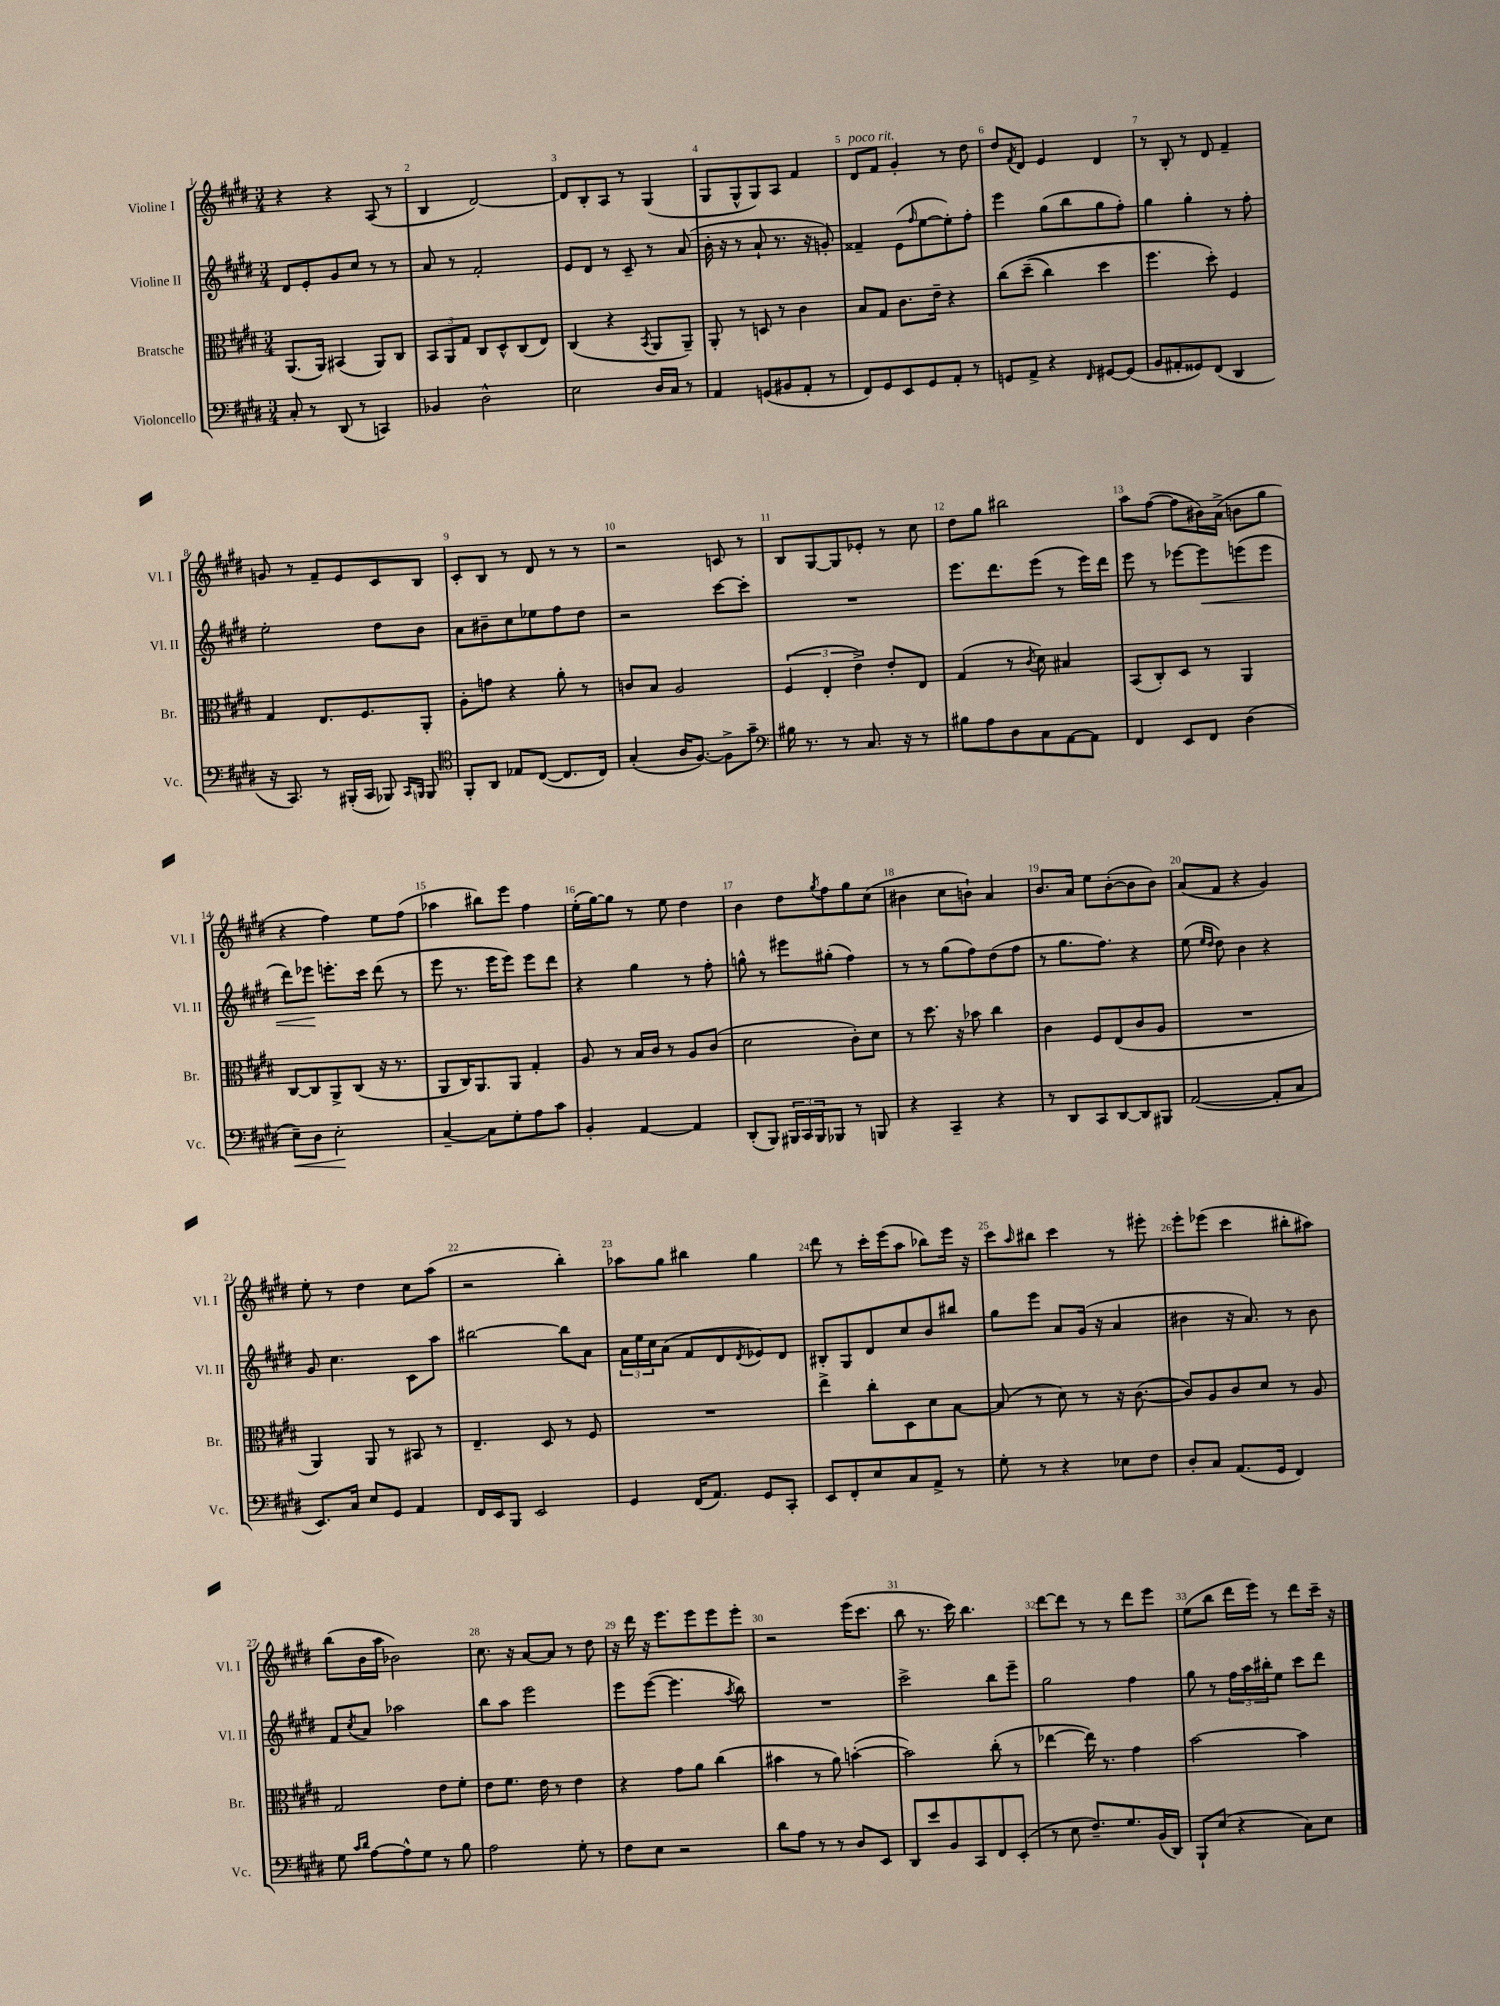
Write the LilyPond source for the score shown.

<<
\new StaffGroup <<
\new Staff = "s0" \with { instrumentName = "Violine I" shortInstrumentName = "Vl. I" } {
    \clef treble \key e \major \numericTimeSignature \time 3/4
    r4 r4 a8( r8 |
    b4 dis'2~) |
    dis'8 b8-. a8 r8 gis4( |
    gis8 gis8-^ gis8) a8 fis'4 |
    dis'8^\markup { \italic "poco rit." } fis'8 gis'4-. r8 dis''8 |
    dis''8 \acciaccatura { fis'8 } dis'8 e'4 dis'4 |
    r8 b8-. r8 dis'8 fis'4-- |
    g'8 r8 fis'8-- e'8 cis'8 b8 |
    cis'8-. b8 r8 dis'8 r8 r8 |
    r2 c'8 r8 |
    b8 gis8~ gis8 ees'8-. r8 cis''8 |
    dis''8 gis''8 bis''2 |
    a''8 fis''8~( fis''8 bis'16) a'16->( b'8 gis''8 |
    r4 fis''4) e''8 fis''8( |
    aes''4 bis''8) e'''8 fis''4 |
    e''16-.( gis''16~) gis''8 r8 e''8 dis''4 |
    b'4 dis''8 \acciaccatura { gis''8 } fis''8 gis''8 cis''8( |
    bis'4 cis''8 b'8-!) a'4 |
    b'8. a'16 e''8 b'8~-.( b'8 b'8) |
    a'8( fis'8 r4 gis'4) |
    e''8-. r8 dis''4 cis''8 a''8( |
    r2 b''4-.) |
    aes''8 gis''8 bis''4 gis''4 |
    dis'''8 r8 cis'''16-. e'''16( a''8 bes''8) e'''16 r16 |
    cis'''8 \grace { a''16 } bis''8 cis'''4 r8 eis'''8-. |
    e'''8-. ees'''8( cis'''4 bis''8-. ais''8) |
    b''8( b'16 a''16 bes'2) |
    cis''8. r16 a'8~ a'8 r8 dis''8 |
    r16 dis'''16 r16 e'''8. e'''8 e'''8 e'''8-. |
    r2 e'''16( cis'''8. |
    b''8 r8. cis'''16) b''4. |
    dis'''8~ dis'''8 r8 r8 dis'''8 e'''8 |
    e''8( b''8 dis'''16 e'''16) r8 dis'''8 cis'''16-- r16 \bar "|." |
}
\new Staff = "s1" \with { instrumentName = "Violine II" shortInstrumentName = "Vl. II" } {
    \clef treble \key e \major \numericTimeSignature \time 3/4
    dis'8 e'8-. gis'8 cis''8 r8 r8 |
    a'8 r8 fis'2-. |
    e'8 dis'8 r8 cis'8-- r8 a'8( |
    b'16-. r16 r8 a'8-! r8. r16 g'8-.) |
    fisis'4-- e'8( \grace { fis''16 } e''8~ e''8-.) fis''8-. |
    e'''4 gis''8( b''8 gis''8 fis''8-.) |
    gis''4 gis''4-. r8 fis''8-. |
    e''2-. dis''8 b'8 |
    a'8 bis'8-- cis''8 ees''8 fis''8 dis''8 |
    r2 cis'''8~ cis'''8-. |
    R2. |
    e'''8. dis'''8. e'''8( r8 e'''16) dis'''16 |
    e'''8 r8 ees'''8~ ees'''8\< e'''8( e'''8 |
    dis'''8) ees'''8\! e'''8.-. cis'''16 dis'''8( r8 |
    e'''8 r8. e'''16 e'''8) e'''8 dis'''8 |
    r4 gis''4 r8 fis''8-. |
    g''8-^ r8 eis'''8 gis''8-.( fis''4) |
    r8 r8 gis''8( fis''8) dis''8( fis''8 |
    r8 gis''8. fis''8.) r4 |
    e''8( \grace { e''16 dis''16 } dis''8) b'4 r4 |
    gis'8 cis''4. cis'8 a''8 |
    bis''2~ bis''8 a'8 |
    \tuplet 3/2 { a'16 e''16 cis''16 } a'8( fis'8 dis'8 \acciaccatura { dis'8 } ees'8) dis'8 |
    bis8-. gis8 dis'8 cis''8 b'8 bis''8 |
    gis''8 e'''8 a'8 gis'16( r16 a'4 |
    bis'4 r16 a'8.) r8 bis'8 |
    fis'8 \acciaccatura { cis''8 } a'8 aes''2 |
    b''8 a''8 e'''2 |
    e'''8 e'''8~( e'''4. \acciaccatura { a''8 } b''8) |
    R2. |
    cis'''2-> b''8 e'''8-- |
    gis''2 fis''4 |
    gis''8 r8 \tuplet 3/2 { fis''16 a''16 bis''16-. } e''8 cis'''8 dis'''8 \bar "|." |
}
\new Staff = "s2" \with { instrumentName = "Bratsche" shortInstrumentName = "Br." } {
    \clef alto \key e \major \numericTimeSignature \time 3/4
    a,8.( a,16) bis,4( a,8) cis8 |
    \tuplet 3/2 { b,8 a,8 gis8 } cis8 dis8-^ cis8( e8) |
    cis4( r4 \acciaccatura { b,8 } a,8 a,8--) |
    a,8-. r8 d8 r8 cis'4 |
    b8 gis8 cis'8. e'16-- r4 |
    cis''8\( dis''8--( cis''4) dis''4 |
    fis''4. dis''8-.\) fis4 |
    gis4 e8. fis8. a,8-. |
    a8-. g'8 r4 a'8-. r8 |
    c'8 b8 a2 |
    \tuplet 3/2 { fis4( e4-. e'4->) } e'8-. e8 |
    gis4( r8 \acciaccatura { cis'8 } dis'8) bis4 |
    b,8( cis8-.) dis8 r8 a,4 |
    cis8~ cis8 a,8-> cis8( r16 r8. |
    a,8 cis16) a,8. a,8 gis4-. |
    a8 r8 b16 cis'16 r8 a8 cis'8( |
    dis'2 cis'8-.) dis'8 |
    r8 dis''8. r16 bes'8 cis''4 |
    cis'4 fis8 e8( cis'8 a8 |
    R2. |
    a,4) a,8 r8 bis,8 r8 |
    e4.-- dis8 r8 fis8 |
    R2. |
    e''4-> cis''8-. dis8 dis'8 b8~ |
    b8( r8 dis'8) r8 r16 cis'8.~( |
    cis'8) a8 cis'8 dis'8 r8 a8 |
    gis2 e'8 fis'8-. |
    e'8 fis'8. e'16 r8 e'4 |
    r4 gis'8 a'8 cis''4( |
    bis'4 r8 a'8) b'4~-.( |
    b'2) cis''8-.( r8 |
    ees''4~ ees''16) r8. gis'4 |
    b'2~ b'4 \bar "|." |
}
\new Staff = "s3" \with { instrumentName = "Violoncello" shortInstrumentName = "Vc." } {
    \clef bass \key e \major \numericTimeSignature \time 3/4
    cis8-. r8 dis,8( r8 c,4) |
    bes,4 dis2-^ |
    e2 dis16 cis16 r8 |
    a,4 g,8( bis,8 a,8-. r8 |
    fis,8) gis,8 e,8 gis,8 a,8-. r8 |
    g,8 a,8-> r4 \grace { fis,16 } gis,8~ gis,8( |
    b,8 ais,8-. gisis,8) fis,8( dis,4 |
    r16 cis,8.) r8 bis,,16-.( cis,16 bes,,8) \grace { cis,16 b,,16 } b,,8 |
    \clef tenor fis,8-. a,8 ees8 cis8~( cis8. cis16) |
    gis4-.( a16 fis8.~) fis8-> gis'8-- |
    \clef bass bis16 r8. r8 cis8. r16 r8 |
    bis8 a8 dis8 cis8 a,8~ a,8 |
    fis,4 e,8 fis,8 dis4( |
    e8--\<) dis8 e2-.\! |
    cis4~-- cis8 gis8-. a8 cis'8 |
    b,4-. a,4~ a,4 |
    dis,8-.( b,,8) \tuplet 3/2 { bis,,16 cis,16 bis,,16 } bes,,8 r8 b,,8 |
    r4 cis,4-- r4 |
    r8 dis,8 cis,8 dis,8~ dis,8 bis,,8 |
    a,2~( a,8-. cis8 |
    e,8.) cis16 e8 gis,8 a,4 |
    fis,16 e,16 b,,8 e,2 |
    gis,4 fis,16( a,8.) gis,8 cis,8-. |
    e,8 fis,8-. e8 cis8 a,8-> r8 |
    gis8-. r8 r4 ees8 fis8 |
    dis8-. cis8 a,8.( gis,16 fis,4) |
    gis8 \grace { cis'16 dis'16 } a8~ a8-^ gis8 r8 b8 |
    a2 gis8-. r8 |
    fis8 e8 r2 |
    dis'8 a8 r8 r8 dis8 e,8 |
    dis,8 e'8 b,8 cis,8 fis,8 e,8-.( |
    r8 e8 fis8.--) gis8. b,16( dis,16) |
    b,,8-! e8( r4 cis8) e8 \bar "|." |
}
>>
>>
\layout { \context { \Score \override BarNumber.break-visibility = ##(#f #t #t) barNumberVisibility = #all-bar-numbers-visible } }
